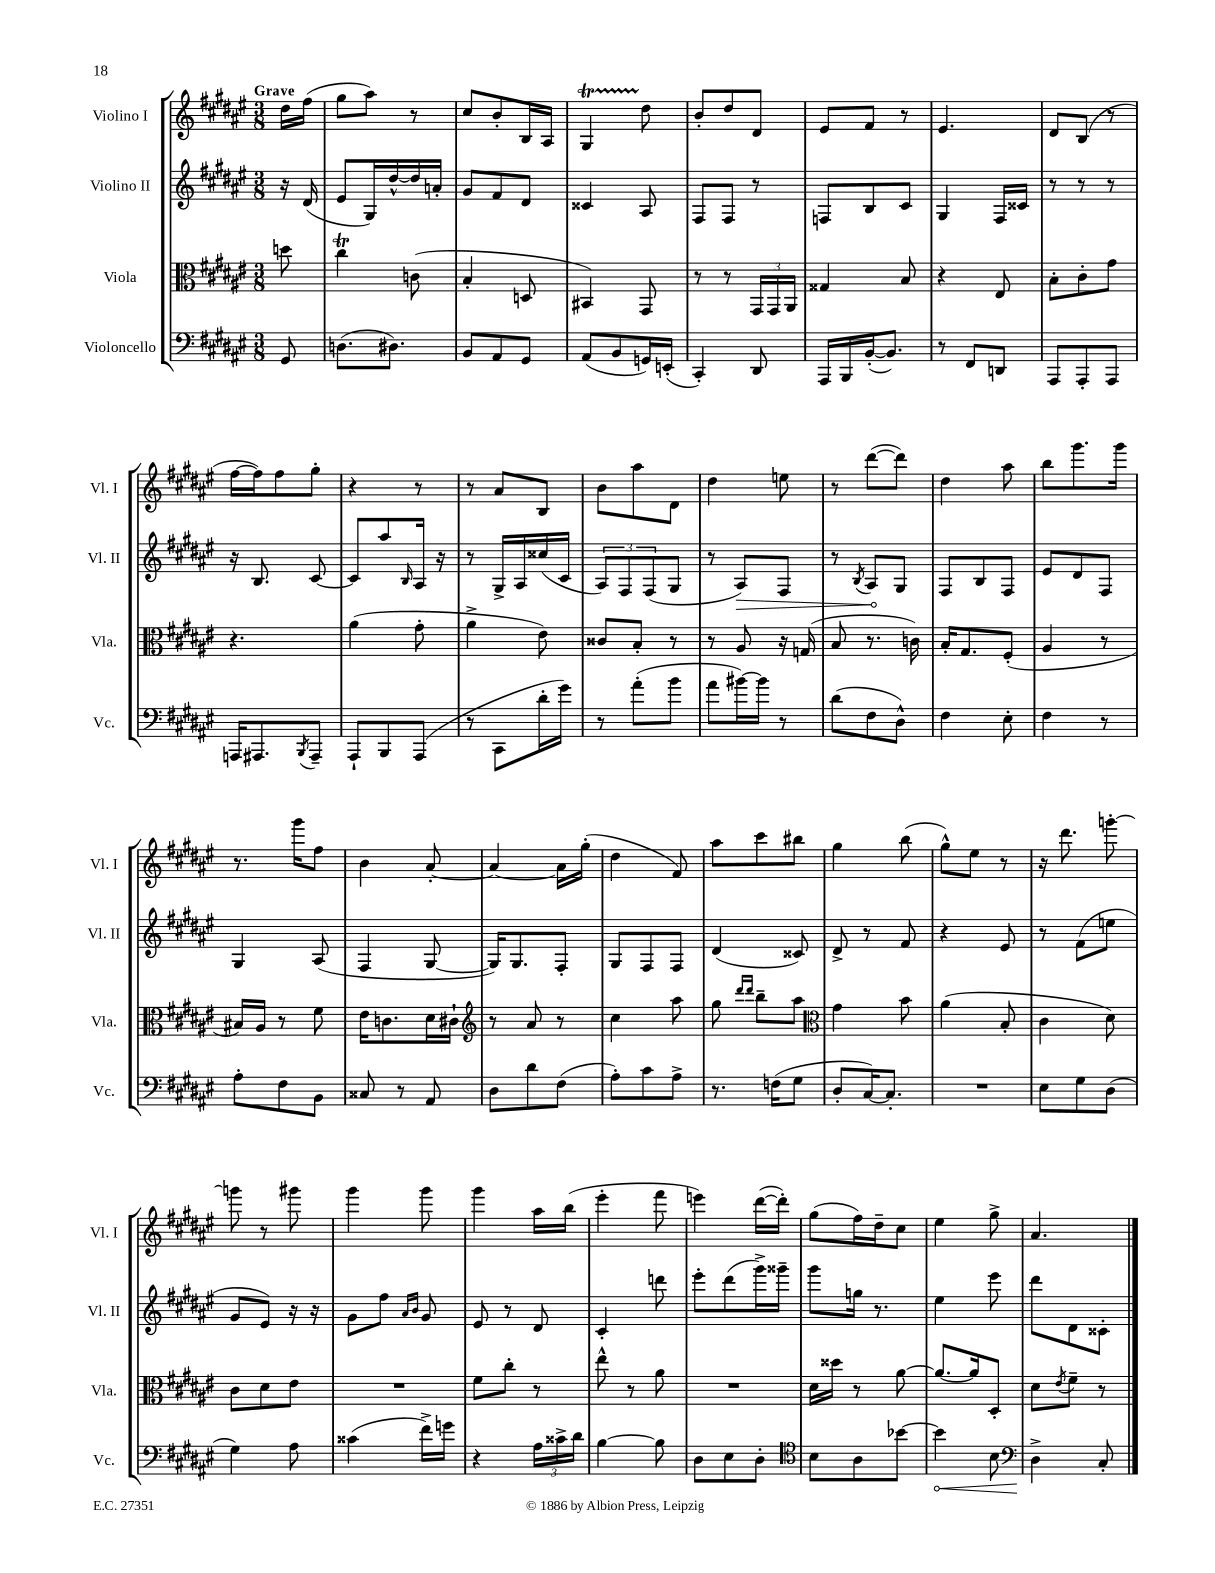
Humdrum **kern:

**kern	**dynam	**kern	**kern	**dynam	**kern
*part4	*part4	*part3	*part2	*part2	*part1
*staff4	*staff4	*staff3	*staff2	*staff2	*staff1
*I"Violoncello	*	*I"Viola	*I"Violino II	*	*I"Violino I
*I'Vc.	*	*I'Vla.	*I'Vl. II	*	*I'Vl. I
*clefF4	*	*clefC3	*clefG2	*	*clefG2
*k[f#c#g#d#a#e#]	*	*k[f#c#g#d#a#e#]	*k[f#c#g#d#a#e#]	*	*k[f#c#g#d#a#e#]
*M3/8	*	*M3/8	*M3/8	*	*M3/8
=	=	=	=	=	=
!	!	!	!	!	!LO:TX:a:B:t=Grave
8GG#/	.	8ddn\	16r	.	16dd#\LL
.	.	.	(16d#/	.	(16ff#\JJ
=1	=1	=1	=1	=1	=1
(8.Dn\L	.	4cc#T\	8e#/L	.	8gg#\L
.	.	.	16G#/L)	.	8aa#\J)
8.D#X\J)	.	.	[16dd#^^/	.	.
.	.	(8cn\	16dd#/]	.	8r
.	.	.	16an'/JJ	.	.
=2	=2	=2	=2	=2	=2
8BB/L	.	4B'/	8g#/L	.	8cc#/L
8AA#/	.	.	8f#/	.	8b'/
8GG#/J	.	8Dn/	8d#/J	.	16B/L
.	.	.	.	.	16A#/JJ
=3	=3	=3	=3	=3	=3
(8AA#/L	.	4BB#X/)	4c##X/	.	4G#T/
8BB/	.	.	.	.	.
16GGn/L)	.	8GG#/	8A#/	.	8dd#\
(16EEn'/JJ	.	.	.	.	.
=4	=4	=4	=4	=4	=4
4CC#'/)	.	8r	8F#/L	.	8b'/L
.	.	8r	8F#/J	.	8dd#/
8DD#/	.	24GG#/LL	8r	.	8d#/J
.	.	24GG#/	.	.	.
.	.	24AA#/JJ	.	.	.
=5	=5	=5	=5	=5	=5
16AAA#/LL	.	4G##X/	8Fn/L	.	8e#/L
16BBB/	.	.	.	.	.
([16BB'/J	.	.	8B/	.	8f#/J
8.BB/J])	.	.	.	.	.
.	.	8B/	8c#/J	.	8r
=6	=6	=6	=6	=6	=6
8r	.	4r	4G#/	.	4.e#/
8FF#/L	.	.	.	.	.
8DDn/J	.	8E#/	16F#/LL	.	.
.	.	.	16c##X/JJ	.	.
=7	=7	=7	=7	=7	=7
8AAA#/L	.	8B'\L	8r	.	8d#/L
8AAA#'/	.	8c#'\	8r	.	(8B/J
8AAA#/J	.	8g#\J	8r	.	8r
!!LO:LB:g=z
=8	=8	=8	=8	=8	=8
16AAAn/KL	.	4.r	16r	.	[16ff#\LL
8.AAA#X/	.	.	8.B/	.	16ff#\J])
.	.	.	.	.	8ff#\
8qBBB/	.	.	.	.	.
8AAA#~/J	.	.	[8c#/	.	8gg#'\J
=9	=9	=9	=9	=9	=9
8AAA#`/L	.	(4a#\	8c#/L]	.	4r
8BBB/	.	.	8aa#/	.	.
.	.	.	16qqB/	.	.
(8AAA#/J	.	8g#'\	16A#/Jk	.	8r
.	.	.	16r	.	.
=10	=10	=10	=10	=10	=10
8r	.	4a#^\	8r	.	8r
8CC#\L	.	.	16G#^/LL	.	8a#/L
.	.	.	16A#/	.	.
16d#'\L	.	8e#\)	(16cc##X/	.	8B/J
16g#\JJ)	.	.	16c#/JJ	.	.
=11	=11	=11	=11	=11	=11
8r	.	8c##X/L	12A#/L)	.	8b\L
.	.	.	12F#/	.	.
(8a#'\L	.	8B'/J	.	.	8aa#\
.	.	.	(12F#/	.	.
8b\J	.	8r	8G#/J	.	8d#\J
=12	=12	=12	=12	=12	=12
8a#\L	.	8r	8r	.	4dd#\
!	!	!	!	!LO:HP:b	!
[16b#X\L)	.	8A#/	8A#/L)	>	.
16b#\JJ]	.	.	.	.	.
8r	.	16r	8F#/J	.	8een\
.	.	(16Gn/	.	.	.
=13	=13	=13	=13	=13	=13
(8d#\L	.	8B/	8r	.	8r
.	.	.	8qB/	.	.
8F#\	.	8.r	8A#/L	.	([8ddd#\L
8D#^^\J)	.	.	8G#/J	]	8ddd#\J])
.	.	16cn\)	.	.	.
=14	=14	=14	=14	=14	=14
4F#\	.	16B'/KL	8F#/L	.	4dd#\
.	.	8.G#/	.	.	.
.	.	.	8B/	.	.
8E#'\	.	(8F#'/J	8F#/J	.	8aa#\
=15	=15	=15	=15	=15	=15
4F#\	.	4A#/	8e#/L	.	8bb\L
.	.	.	8d#/	.	8.ggg#\
8r	.	8r	8F#/J	.	.
.	.	.	.	.	16ggg#\Jk
!!LO:LB:g=z
=16	=16	=16	=16	=16	=16
8A#'\L	.	16B#X/LL)	4G#/	.	8.r
.	.	16A#/JJ	.	.	.
8F#\	.	8r	.	.	.
.	.	.	.	.	16ggg#\KL
8BB\J	.	8f#\	(8A#/	.	8ff#\J
=17	=17	=17	=17	=17	=17
8C##X/	.	16e#\KL	4F#/	.	4b\
.	.	8.cn\	.	.	.
8r	.	.	.	.	.
8AA#/	.	16d#\L	[8G#/	.	[8a#'/
.	.	16c#X`\JJ	.	.	.
=18	=18	=18	=18	=18	=18
*	*	*clefG2	*	*	*
8D#\L	.	8r	16G#/KL])	.	4a#/_
.	.	.	8.G#/	.	.
8d#\	.	8a#/	.	.	.
(8F#\J	.	8r	8F#'/J	.	16a#\LL]
.	.	.	.	.	(16gg#'\JJ
=19	=19	=19	=19	=19	=19
8A#'\L)	.	4cc#\	8G#/L	.	4dd#\
8c#\	.	.	8F#/	.	.
8A#^\J	.	8aa#\	8F#/J	.	8f#/)
=20	=20	=20	=20	=20	=20
8.r	.	8gg#\	(4d#/	.	8aa#\L
.	.	16qqddd#/LL	.	.	.
.	.	16qqddd#/JJ	.	.	.
.	.	8bb~\L	.	.	8ccc#\
(16Fn\KL	.	.	.	.	.
8G#\J	.	8aa#\J	8c##X/)	.	8bb#X\J
=21	=21	=21	=21	=21	=21
*	*	*clefC3	*	*	*
8D#'/L	.	4g#\	8d#^/	.	4gg#\
[16C#/K)	.	.	8r	.	.
8.C#'/J]	.	.	.	.	.
.	.	8b\	8f#/	.	(8bb\
=22	=22	=22	=22	=22	=22
4.r	.	(4a#\	4r	.	8gg#^^\L)
.	.	.	.	.	8ee#\J
.	.	8B'/	8e#/	.	8r
=23	=23	=23	=23	=23	=23
8E#\L	.	4c#\	8r	.	16r
.	.	.	.	.	8.ddd#\
8G#\	.	.	(8f#\L	.	.
(8D#\J	.	8d#\)	8een\J	.	[8gggn'\
!!LO:LB:g=z
=24	=24	=24	=24	=24	=24
4G#\)	.	8c#\L	8g#/L	.	8gggn\]
.	.	8d#\	8e#/J)	.	8r
8A#\	.	8e#\J	16r	.	8ggg#X\
.	.	.	16r	.	.
=25	=25	=25	=25	=25	=25
(4c##X\	.	4.r	8g#\L	.	4ggg#\
.	.	.	8ff#\J	.	.
.	.	.	16qqa#/LL	.	.
.	.	.	16qqb/JJ	.	.
16f#^\LL)	.	.	8g#/	.	8ggg#\
16gn\JJ	.	.	.	.	.
=26	=26	=26	=26	=26	=26
4r	.	8f#\L	8e#/	.	4ggg#\
.	.	8cc#'\J	8r	.	.
24A#\LL	.	8r	8d#/	.	16aa#\LL
24c##X^\	.	.	.	.	.
.	.	.	.	.	(16bb\JJ
24d#\JJ	.	.	.	.	.
=27	=27	=27	=27	=27	=27
[4B\	.	8ee#^^\	4c#'/	.	4eee#'\
.	.	8r	.	.	.
8B\]	.	8a#\	8dddn\	.	8fff#\
=28	=28	=28	=28	=28	=28
8D#\L	.	4.r	8eee#'\L	.	4eeen\)
8E#\	.	.	(8ddd#\	.	.
8D#'\J	.	.	16ggg#^\L)	.	([16ddd#\LL
.	.	.	16ggg##X~\JJ	.	16ddd#'\JJ])
=29	=29	=29	=29	=29	=29
*clefC4	*	*	*	*	*
8B\L	.	16d#\LL	8ggg#\L	.	(8gg#\L
.	.	16dd##X\JJ	.	.	.
8A#\	.	8r	16ggn\Jk	.	16ff#\L)
.	.	.	8.r	.	16dd#~\J
[8b-X\J	.	[8a#\	.	.	8cc#\J
=30	=30	=30	=30	=30	=30
!	!LO:HP:b	!	!	!	!
4b-\]	<	8.a#/L_	4ee#\	.	4ee#\
.	.	16a#/k]	.	.	.
8B\	.	8D#'/J	8eee#\	.	8gg#^\
=31	=31	=31	=31	=31	=31
*clefF4	*	*	*	*	*
4D#^\	.	8d#\L	8ddd#\L	.	4.a#/
.	.	8qe#/	.	.	.
.	.	8f#~\J	8d#\	.	.
8C#'/	[	8r	8c##X'\J	.	.
==	==	==	==	==	==
*-	*-	*-	*-	*-	*-
